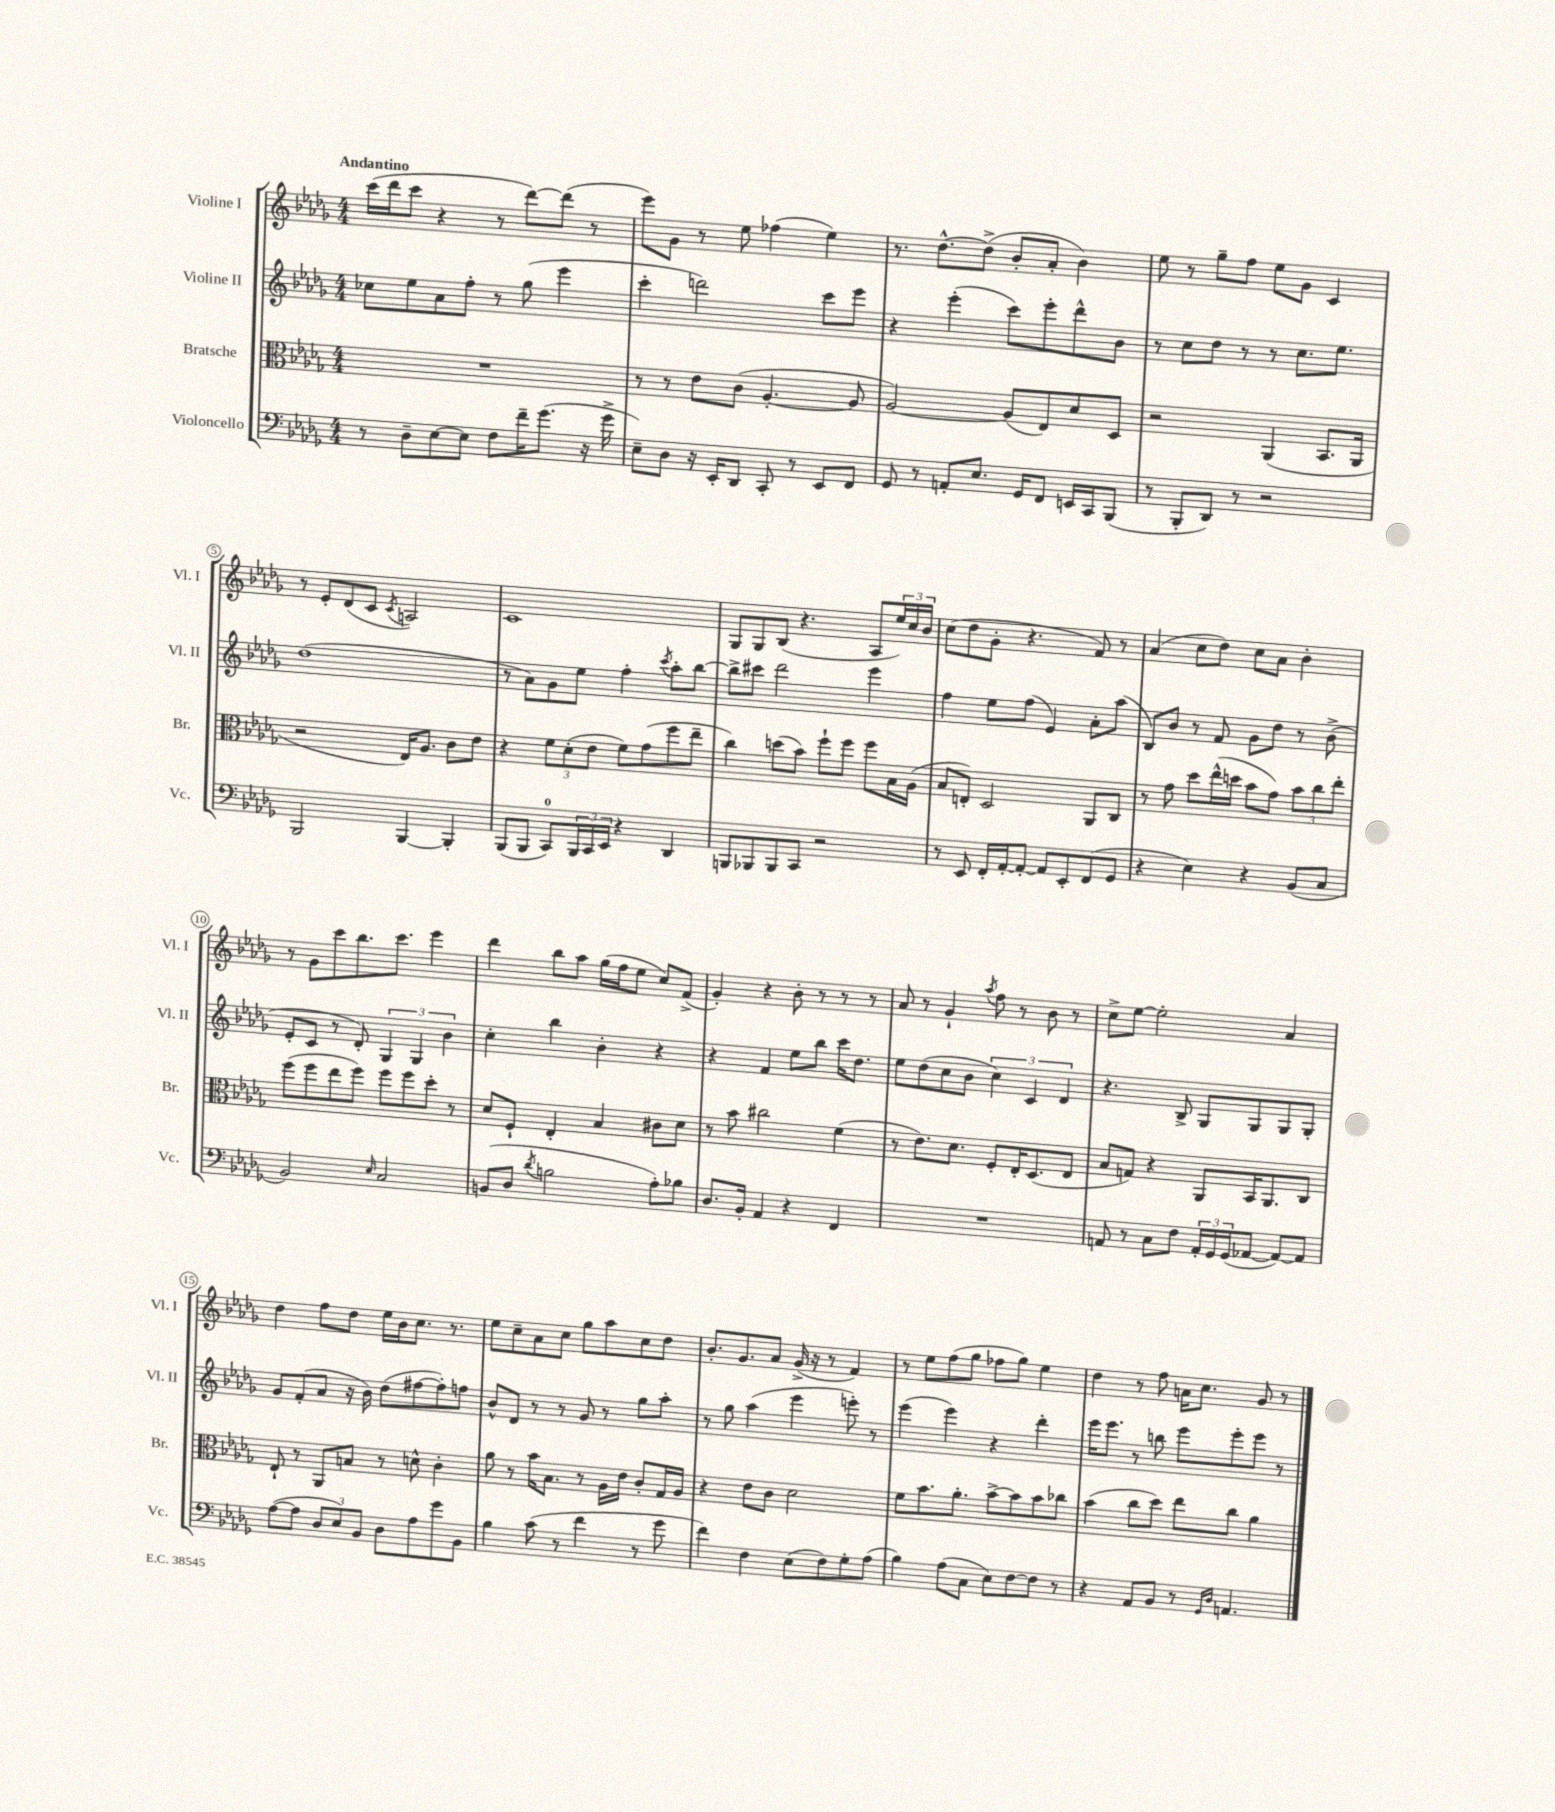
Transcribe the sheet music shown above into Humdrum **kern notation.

**kern	**kern	**kern	**kern
*staff4	*staff3	*staff2	*staff1
*clefF4	*clefC3	*clefG2	*clefG2
*k[b-e-a-d-g-]	*k[b-e-a-d-g-]	*k[b-e-a-d-g-]	*k[b-e-a-d-g-]
*M4/4	*M4/4	*M4/4	*M4/4
8r	1r	8cc-\L	(16ccc\LL
.	.	.	16ddd-\J
8D-~\L	.	8ee-\	8ccc\J
[8E-\	.	8a-\	4r
8E-\]J	.	8ff'\J	.
8F\L	.	8r	8r
16f~\K	.	(8gg-\	[8ddd-\L)
(8.g-\J	.	.	.
.	.	4eee-\	(8ddd-\]J
16r	.	.	8r
16g-^\	.	.	.
=	=	=	=
8E-~\L)	8r	4ccc'\	8eee-\L)
8D-\J	8r	.	8g-\J
16r	8e-\L	2ddd\)	8r
16EE-'/LK	.	.	.
8DD-/J	(8c\J	.	8ee-\
8CC'/	[4.A-'/	.	(4ff-\
8r	.	.	.
8EE-/L	.	8ccc\L	4ee-\)
8FF/J	8A-/]	8eee-\J	.
=	=	=	=
8GG-/	[2A-/)	4r	8.r
8r	.	.	.
.	.	.	[8.dd-^^\L
8AA'/L	.	(4eee-'\	.
8.E-/J	.	.	(8dd-^\]J
.	(8A-/]L	8ccc\L)	8b-'/L
16GG-/LK	.	.	.
8FF/J	8E-/)	8eee-'\	8a-'/J
16EE/LL	8d-/	8ddd-^^\	4b-\)
16CC/J	.	.	.
(8BBB-/J	8D-/J	8b-\J	.
=	=	=	=
8r	2r	8r	8ee-\
8BBB-'/L	.	8cc\L	8r
8DD-/J)	.	8dd-\J	8gg-~\L
8r	.	8r	8ff\J
2r	(4AA-/	8r	8ee-\L
.	.	8.cc\L	8g-\J
.	8.BB-/L	.	4c/
.	.	8.ee-\J	.
.	16AA-/Jk	.	.
=	=	=	=
2BBB-/	2r	(1dd-	8r
.	.	.	8e-'/L
.	.	.	(8d-/
.	.	.	8c/J
.	.	.	8qc/
[4BBB-/	16E-/LK)	.	2A/)
.	8.A-/J	.	.
4BBB-'/]	8c\L	.	.
.	8e-\J	.	.
=	=	=	=
(8BBB-/L	4r	8r	1c
8BBB-/J	.	8a-\L)	.
8CC/L)	12f\L	8g-\	.
.	(12d-'\	.	.
24BBB-/L	.	8ee-\J	.
24CC/	12e-\J	.	.
24EE-/JJ	.	.	.
4r	8f\L)	4ff'\	.
.	(8g-\	.	.
.	.	8qccc/	.
4DD-/	8ff\	8aa-'\L	.
.	8ee-~\J	[8bb-\J	.
=	=	=	=
8BBB/L	4cc\)	8bb-^\]L	8G-/L
8BBB-/	.	8ccc#\J	8G-/
8BBB-/	(8dd\L	2ddd-\	(8B-/J
8CC/J	8b-\J)	.	4.r
2r	8ff`\L	.	.
.	8ff\J	.	.
.	8ff\L	4eee-\	8A-/L
.	16B-\L	.	24ee-/L)
.	.	.	24cc/
.	(16A-\JJ	.	.
.	.	.	24b-/JJ
=	=	=	=
8r	8B-/L	4ff\	(8cc\L
8EE-/	8E'/J)	.	8dd-\
16FF'/LL	2D-/	8ee-\L	8g-'\J
[16AA-'/J	.	.	.
8AA-'/_J	.	(8ff\J	4.r
8AA-/]L	.	4e-/)	.
8EE-'/	.	.	.
(8FF/	8AA-/L	8a-'\L	8f/)
8GG-/J	8C/J	(8aa-\J	8r
=	=	=	=
4r	8r	8B-/L)	(4a-/
.	8g-\	8b-/J	.
4E-\)	8dd-\L	8r	8cc\L
.	(16ee-^^\L	8f/	8dd-\J)
.	16dd\JJ	.	.
4r	8b-\L	8g-\L	8cc\L
.	8g-\J)	8dd-\J	8a-\J
(8BB-/L	12b-\L	8r	4b-'\
.	12cc\	.	.
8C/J	.	(8b-^\	.
.	12ee-'\J	.	.
=	=	=	=
2BB-/)	(8ff\L	8e-'/L	8r
.	8ff\	8c/J	8g-\L
.	8ee-\	8r	8ccc\
.	8ff\J)	8d-'/)	8.bb-\
16qqE-/	.	.	.
2C/	8ff\L	6G-/	.
.	.	.	8.ccc\J
.	8ff\	.	.
.	.	6G-/	.
.	8dd-'\J	.	4eee-\
.	.	6b-\	.
.	8r	.	.
=	=	=	=
(8BB/L	8d-/L	4cc'\	4ddd-\
8D-/J	8F`/J	.	.
8qd-/	.	.	.
2B\	4E-'/	4bb-\	8bb-\L
.	.	.	8aa-\J
.	4B-/	4b-'\	(16gg-\LL
.	.	.	16ff\J
.	.	.	8ee-\J
8A-'\L)	8c#\L	4r	8cc/L)
8B-\J	8d-\J	.	(8f^/J
=	=	=	=
8.D-/L	8r	4r	4g-'/)
.	8b-\	.	.
16BB-'/Jk	.	.	.
4AA-/	2cc#\	4f/	4r
4r	.	8ee-\L	8b-'\
.	.	8bb-\J	8r
4FF/	(4f\	16ccc\LK	8r
.	.	8.dd-\J	.
.	.	.	8r
=	=	=	=
1r	8r	8ee-\L	8a-/
.	8.e-\L)	(8dd-\	8r
.	.	8cc\	4g-`/
.	8.d-\J	.	.
.	.	8b-\J	.
.	.	.	8qaa-/
.	8F'/L	6cc\)	8ff\
.	16E-'/K	.	8r
.	.	6c/	.
.	(8.D-/	.	.
.	.	.	8b-\
.	.	6d-/	.
.	8E-/J	.	8r
=	=	=	=
8AA/	8B-/L	4.r	8cc^\L
8r	8G/J)	.	[8ee-\J
8C\L	4r	.	2ee-'\]
8F\J	.	8B-^/	.
24AA'/LL	8AA-/L	8G-/L	.
24GG-/	.	.	.
(24GG-/J	.	.	.
[8AA-/J	16BB-/K	8G-/	.
.	8.AA-/	.	.
8AA-/_L)	.	8G-/	4a-/
8AA-/]J	8C/J	8G-'/J	.
=	=	=	=
([8A-\L	8E-`/	8g-/L	4dd-\
8A-\]J	8r	(8f'/	.
12D-/L	8AA-/L	8a-/J	8ff\L
12E-/)	.	.	.
.	8B/J	16r	8dd-\J
12BB-/J	.	.	.
.	.	16b-\)	.
8D-\L	8r	(8dd-\L	16ee-\LL
.	.	.	16b-\J
8A-\	8d^^\	[8ff#\	8.cc\J
8g-\	4c'\	8ff#'\])	.
.	.	.	8.r
8BB-\J	.	8ff\J	.
=	=	=	=
4B-\	8a-\	8b-^^/L	8ee-\L
.	8r	8d-/J	8cc~\
(8c\	16b-\LK	8r	8a-\
.	8.B-\J	.	.
8r	.	8r	8cc\J
4f\	8r	8g-/	8gg-\L
.	16A-\LL	8r	8aa-\
.	16e-\JJ	.	.
8r	8c'/L	8gg-\L	8cc\
8g-\	16G-/L	8aa-'\J	8dd-\J
.	16A-/JJ	.	.
=	=	=	=
4f\)	4r	8r	8.b-'/L
.	.	8gg-\	.
.	.	.	8.g-/
4F\	8e-\L	(4aa-\	.
.	8c\J	.	8a-/J
(8E-\L	2d-\	4eee-\	(16g-^/
.	.	.	16r
8F\)	.	.	8r
8G-'\	.	8eee'\)	4f/)
(8A-\J	.	8r	.
=	=	=	=
4B-\)	8f\L	(4eee-\	8r
.	8.b-\	.	8ee-\L
(8A-\L	.	4eee-\)	(8ff\
.	8.a-'\J	.	.
8C\J	.	.	8gg-\J
8E-\L)	[8b-^\L	4r	8ff-\L
[8F\	8b-\]	.	8gg-\J)
8F\]J	8b-\	4ddd-'\	4ee-\
8r	8cc-\J	.	.
=	=	=	=
4r	(4b-\	16eee-\LK	4dd-\
.	.	8.eee-\J	.
8AA-/L	8cc\L	8r	8r
8BB-/J	8dd-\J)	8bb\	8ff\
8r	8ee-\L	8eee-\L	16a\LK
.	.	.	8.cc\J
16qqGG-/LL	.	.	.
16qqD-/JJ	.	.	.
4.AA/	8cc\J	8eee-'\	.
.	4a-\	8eee-\J	8g-/
.	.	8r	8r
==	==	==	==
*-	*-	*-	*-
